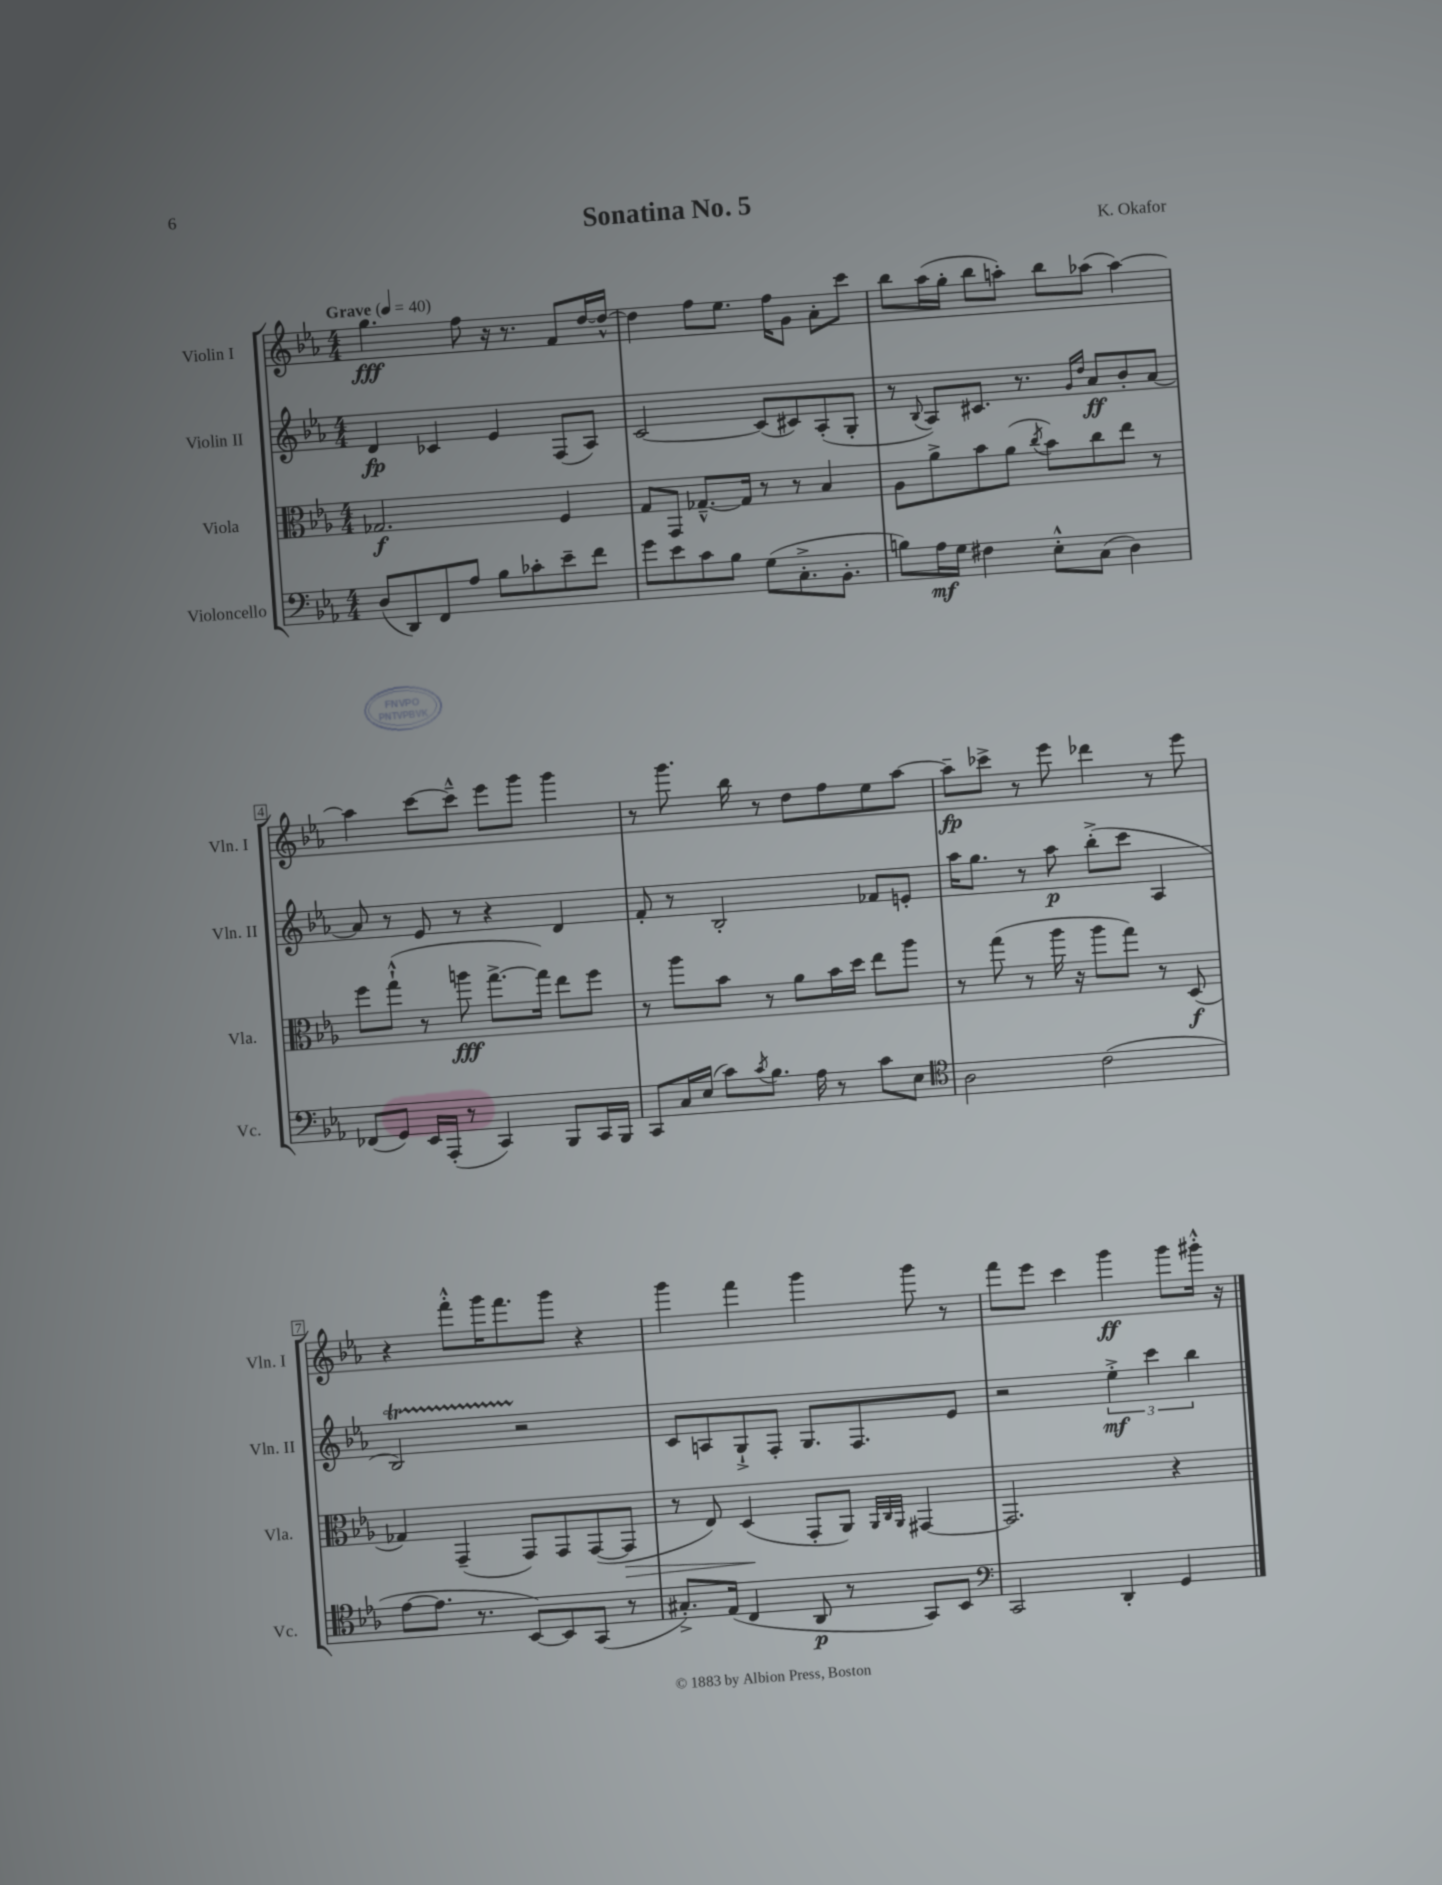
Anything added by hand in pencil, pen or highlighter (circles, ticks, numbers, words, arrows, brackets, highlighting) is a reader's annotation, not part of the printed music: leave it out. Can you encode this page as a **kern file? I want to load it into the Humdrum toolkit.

**kern	**dynam	**kern	**dynam	**kern	**dynam	**kern	**dynam
*part4	*part4	*part3	*part3	*part2	*part2	*part1	*part1
*staff4	*staff4	*staff3	*staff3	*staff2	*staff2	*staff1	*staff1
*I"Violoncello	*	*I"Viola	*	*I"Violin II	*	*I"Violin I	*
*I'Vc.	*	*I'Vla.	*	*I'Vln. II	*	*I'Vln. I	*
*clefF4	*	*clefC3	*	*clefG2	*	*clefG2	*
*k[b-e-a-]	*	*k[b-e-a-]	*	*k[b-e-a-]	*	*k[b-e-a-]	*
*M4/4	*	*M4/4	*	*M4/4	*	*M4/4	*
*MM40	*	*MM40	*	*MM40	*	*MM40	*
=1	=1	=1	=1	=1	=1	=1	=1
!	!	!	!	!	!	!LO:TX:a:B:t=Grave	!
(8D/L	.	2.G-X/	f	4d/	fp	4.gg\	fff
8DD/)	.	.	.	.	.	.	.
8FF/	.	.	.	4c-X/	.	.	.
8A-/J	.	.	.	.	.	8ff\	.
8B-\L	.	.	.	4e-/	.	16r	.
.	.	.	.	.	.	8.r	.
8c-X'\	.	.	.	.	.	.	.
8e-~\	.	4F/	.	(8F/L	.	8f/L	.
8f\J	.	.	.	8A-/J)	.	[16dd/L	.
.	.	.	.	.	.	16dd^^/JJ_	.
=2	=2	=2	=2	=2	=2	=2	=2
8g\L	.	8G/L	.	[2c/	.	4dd\]	.
8e-\	.	8GG/J	.	.	.	.	.
8c\	.	[8.G-X~^^/L	.	.	.	8ff\L	.
8B-\J	.	.	.	.	.	8.ee-\J	.
.	.	16G-/Jk]	.	.	.	.	.
(8G\L	.	8r	.	(8c/L]	.	.	.
.	.	.	.	.	.	16ff\KL	.
8.C'^\	.	8r	.	8c#X/)	.	8g\J	.
.	.	4B-/	.	(8A-'/	.	8a-'\L	.
8.BB-'\J	.	.	.	.	.	.	.
.	.	.	.	8G'/J	.	8ccc\J	.
=3	=3	=3	=3	=3	=3	=3	=3
8Bn\L)	.	8A-\L	.	8r	.	8bb-\L	.
.	.	.	.	8qqB-/	.	.	.
16A-\L	mf	8a-^\	.	8A-/L)	.	(16aa-\L	.
16G\JJ	.	.	.	.	.	16gg'\JJ	.
4F#X\	.	8b-\	.	8.c#X/J	.	8bb-\L	.
.	.	(8a-\J	.	.	.	8aan'\J)	.
.	.	.	.	8.r	.	.	.
.	.	8qcc/	.	.	.	.	.
8E-'^^\L	.	8b-\L)	.	.	.	8bb-\L	.
.	.	.	.	16qqg/LL	.	.	.
.	.	.	.	16qqdd/JJ	.	.	.
(8C\J	.	8cc\	.	8a-/L	ff	(8aa-X\J	.
4D\)	.	8ee-\J	.	8b-'/	.	[4aa-\)	.
.	.	8r	.	[8a-/J	.	.	.
!!LO:LB:g=z
=4	=4	=4	=4	=4	=4	=4	=4
(8FF-X/L	.	8ff\L	.	8a-/]	.	4aa-\]	.
8GG/J)	.	(8gg`^^\J	.	8r	.	.	.
16EE-/LL	.	8r	.	8e-/	.	[8ccc\L	.
(16AAA-'/JJ	.	.	.	.	.	.	.
8r	.	8aan\	fff	8r	.	8ccc~^^\J]	.
4CC/)	.	[8.gg^\L	.	4r	.	8eee-\L	.
.	.	.	.	.	.	8ggg\J	.
.	.	16gg\Jk])	.	.	.	.	.
8BBB-/L	.	8ee-\L	.	4d/	.	4ggg\	.
16CC/L	.	8ff\J	.	.	.	.	.
16BBB-/JJ	.	.	.	.	.	.	.
=5	=5	=5	=5	=5	=5	=5	=5
8CC/L	.	8r	.	8f'/	.	8r	.
16C/L	.	8aa-\L	.	8r	.	8.ggg\	.
(16E-/JJ	.	.	.	.	.	.	.
8c\L)	.	8b-\J	.	2B-'/	.	.	.
.	.	.	.	.	.	16bb-\	.
8qc/	.	.	.	.	.	.	.
8.B-\J	.	8r	.	.	.	8r	.
.	.	8a-\L	.	.	.	8dd\L	.
16A-\	.	.	.	.	.	.	.
8r	.	16b-\L	.	.	.	8ff\	.
.	.	16dd\JJ	.	.	.	.	.
8c\L	.	8ee-\L	.	8f-X/L	.	8ee-\	.
8E-\J	.	8aa-\J	.	8en'/J	.	[8aa-\J	.
=6	=6	=6	=6	=6	=6	=6	=6
*clefC4	*	*	*	*	*	*	*
2A-\	.	8r	.	16aa-\KL	.	8aa-~\L]	fp
.	.	.	.	8.gg\J	.	.	.
.	.	(8gg\	.	.	.	8ccc-X^\J	.
.	.	8r	.	8r	.	8r	.
.	.	16aa-\	.	8aa-\	p	8eee-\	.
.	.	16r	.	.	.	.	.
(2c\	.	8aa-\L	.	(8bb-'^\L	.	4ddd-X\	.
.	.	8gg\J)	.	8ccc\J	.	.	.
.	.	8r	.	4A-/	.	8r	.
.	.	(8D/	f	.	.	8eee-\	.
!!LO:LB:g=z
=7	=7	=7	=7	=7	=7	=7	=7
[8e-\L	.	4G-X/)	.	2B-T/)	.	4r	.
8.e-\J]	.	.	.	.	.	.	.
.	.	(4GG~/	.	.	.	8fff'^^\L	.
8.r	.	.	.	.	.	.	.
.	.	.	.	.	.	16ggg\K	.
.	.	.	.	.	.	8.fff\	.
[8BB-/L)	.	8GG/L)	.	2r	.	.	.
8BB-/]	.	8GG/	.	.	.	8ggg\J	.
(8GG/J	.	([8GG/	.	.	.	4r	.
!	!	!	!LO:HP:b	!	!	!	!
8r	.	8GG/J]	>	.	.	.	.
=8	=8	=8	=8	=8	=8	=8	=8
8.G#X'^/L)	.	8r	.	8c/L	.	4ggg\	.
.	.	8E-/)	.	8An/	.	.	.
(16E-/Jk	.	.	.	.	.	.	.
4C/	.	(4D/	.	8G`^/	.	4fff\	.
.	.	.	.	8F'/J	.	.	.
8AA-/	p	8GG'/L	]	8.G/L	.	4ggg\	.
8r	.	8AA-/J)	.	.	.	.	.
.	.	.	.	8.F/	.	.	.
.	.	32qqAA-/LLL	.	.	.	.	.
.	.	32qqC/	.	.	.	.	.
.	.	32qqAA-/JJJ	.	.	.	.	.
8GG/L)	.	[4GG#X/	.	.	.	8ggg\	.
8BB-/J	.	.	.	8e-/J	.	8r	.
=9	=9	=9	=9	=9	=9	=9	=9
*clefF4	*	*	*	*	*	*	*
2CC/	.	2.GG#/]	.	2r	.	8fff\L	.
.	.	.	.	.	.	8eee-\J	.
.	.	.	.	.	.	4ccc\	.
4DD'/	.	.	.	6ee-'^\	mf	4ggg\	ff
.	.	.	.	6ccc\	.	.	.
4GG/	.	4r	.	.	.	8ggg\L	.
.	.	.	.	6bb-\	.	.	.
.	.	.	.	.	.	16ggg#X'^^\Jk	.
.	.	.	.	.	.	16r	.
==	==	==	==	==	==	==	==
*-	*-	*-	*-	*-	*-	*-	*-
